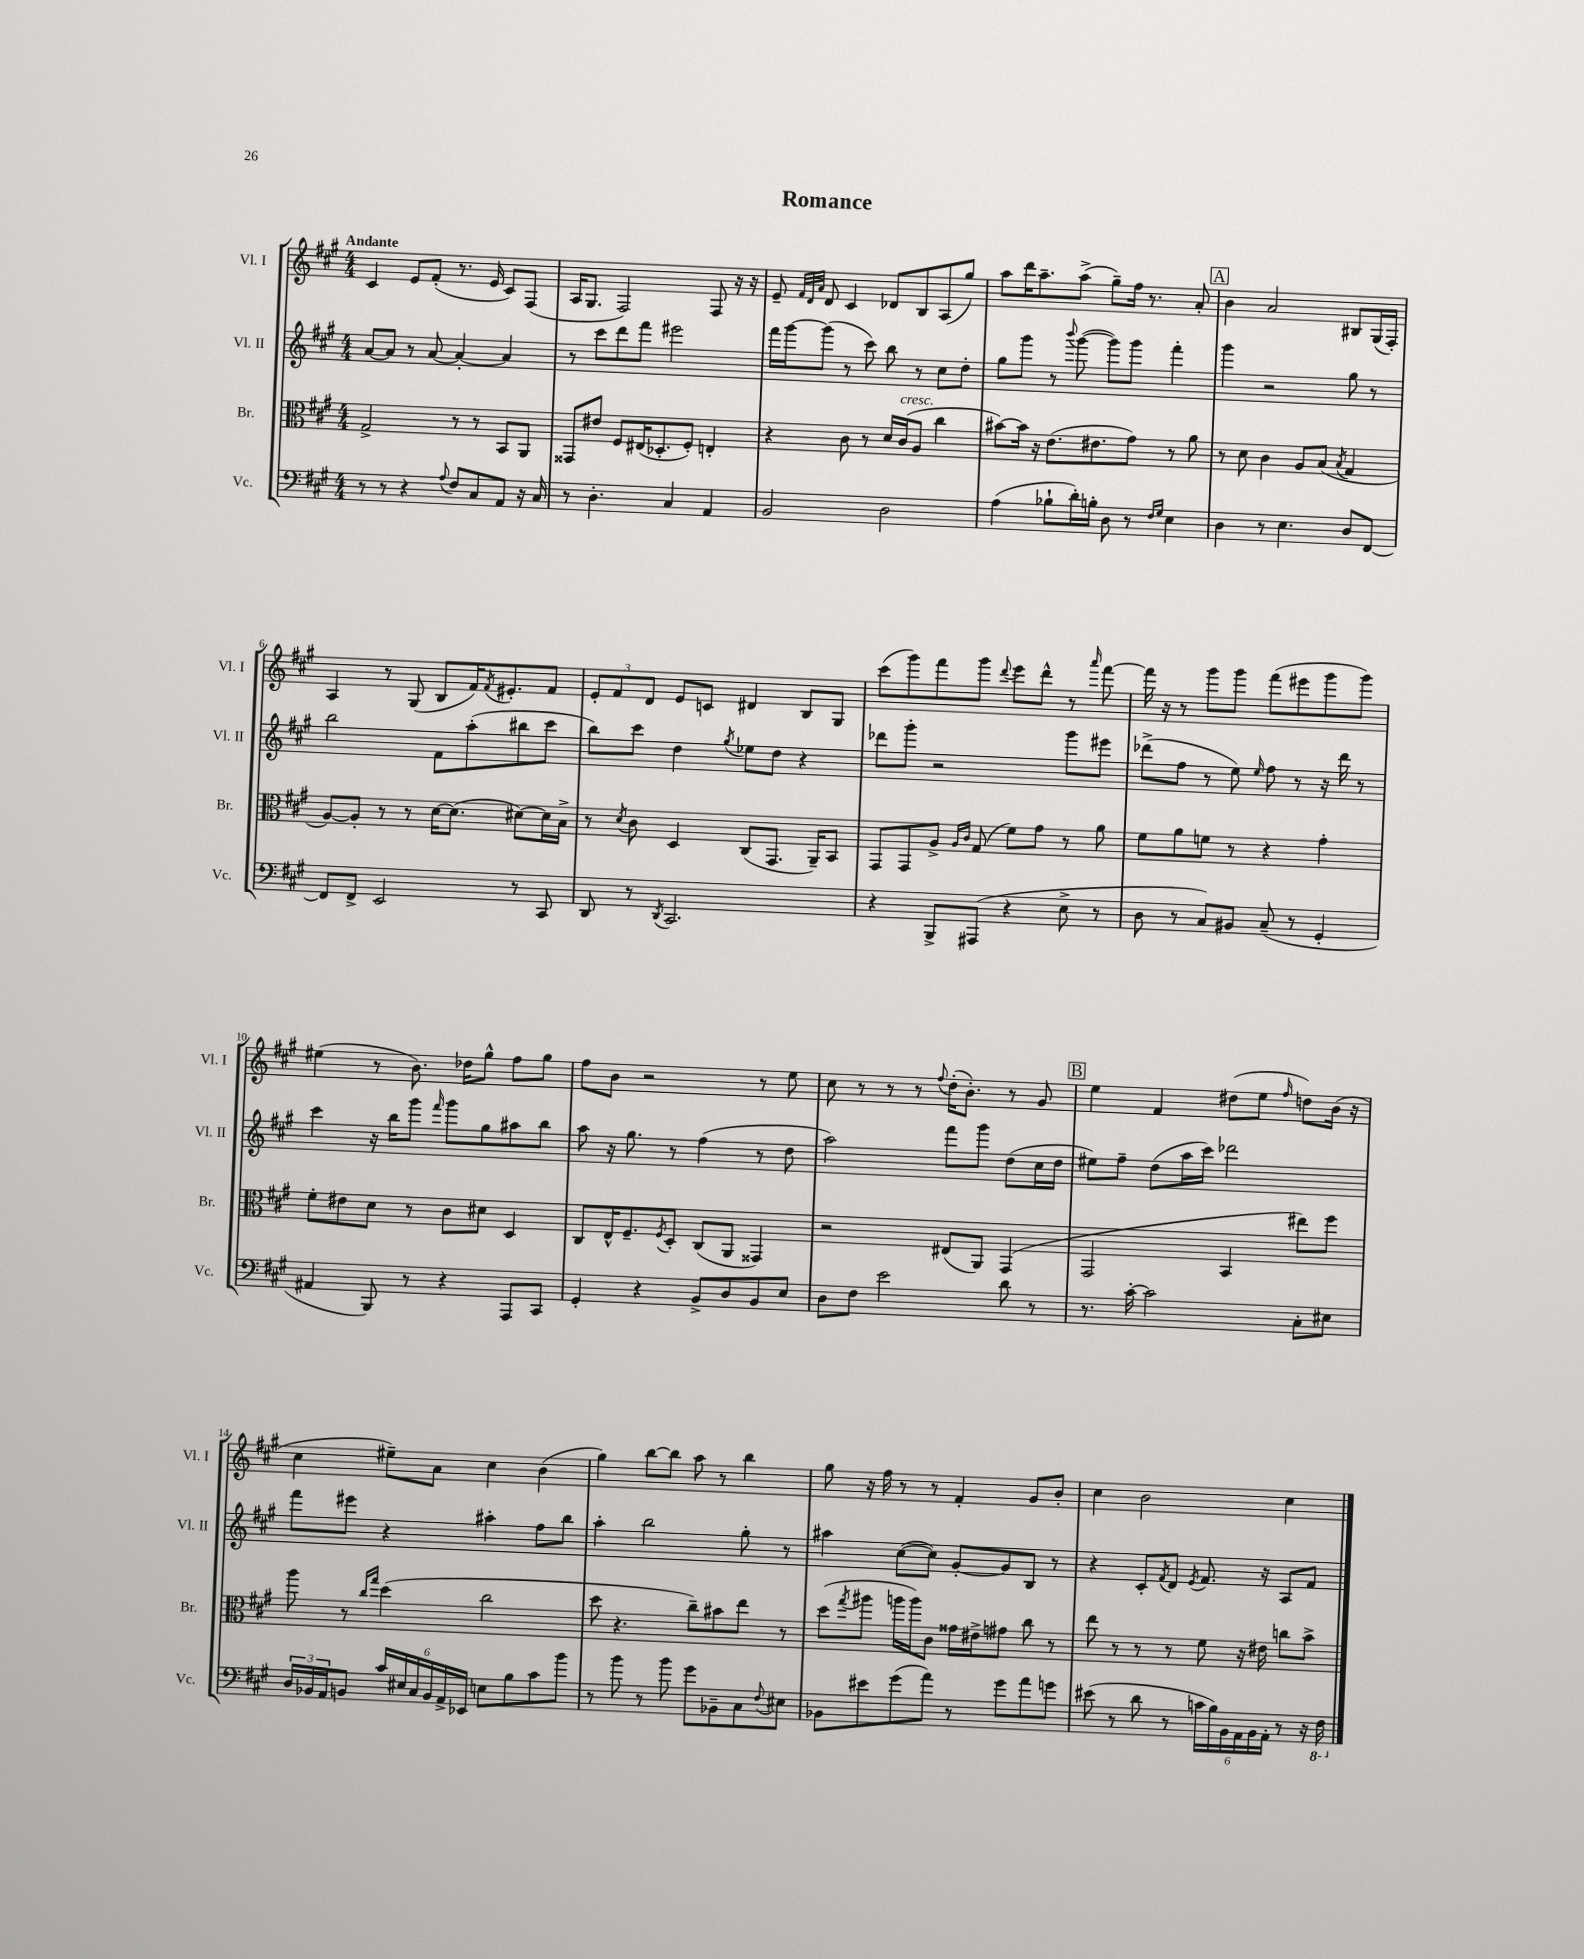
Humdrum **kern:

**kern	**kern	**kern	**kern
*staff4	*staff3	*staff2	*staff1
*clefF4	*clefC3	*clefG2	*clefG2
*k[f#c#g#]	*k[f#c#g#]	*k[f#c#g#]	*k[f#c#g#]
*M4/4	*M4/4	*M4/4	*M4/4
8r	2G#^	[8a	4c#
8r	.	8a]	.
4r	.	8r	8e
.	.	[8a	(8f#'
8qqA	.	.	.
8F#	8r	4a'_	8.r
8C#	8r	.	.
.	.	.	16e
8AA	8BB	4a]	8c#)
16r	8AA	.	(8F#
16C#	.	.	.
=	=	=	=
8r	8GG##	8r	16A
.	.	.	8.G#
4.D'	8e#	8ccc#	.
.	8F#	8ddd	2F#)
.	(16E#	8fff#	.
.	8.D-'	.	.
4C#	.	2eee#	.
.	8F#')	.	.
4AA	4E'	.	8F#
.	.	.	16r
.	.	.	16r
=	=	=	=
2BB	4r	16fff#	8e~
.	.	[16ggg#	.
.	.	.	32qqf#
.	.	.	32qqd
.	.	.	32qqa
.	.	(8ggg#]	8d
.	8c#	8r	4c#
.	8r	8ccc#)	.
2D	16d	8bb	8d-
.	(16c#	.	.
.	8A	8r	8B
.	4cc#	8cc#	(8A
.	.	8dd'	8gg#)
=	=	=	=
(4A	[8b#)	8gg#	8aa
.	16b#]	8ggg#	16ddd
.	16r	.	8.aa~
8B-`	(8.e	8r	.
.	.	8qqbbb	.
16d')	.	([8ggg#	(8aa^
16B'	8.e#	.	.
8D	.	8ggg#])	8gg#~)
8r	8g#)	8ggg#	16ff#
.	.	.	8.r
16qqF#	.	.	.
16qqG#	.	.	.
4E	8r	4fff#'	.
.	8a	.	8a'
=	=	=	=
4D	8r	4ggg#	4b
.	8d	.	.
8r	4c#	2r	2a
4.E	.	.	.
.	8A	.	.
.	(8B	.	.
.	8qB	.	.
8D	4G#	8gg#	8B#
[8FF#	.	8r	(16G#
.	.	.	16F#')
=	=	=	=
8FF#]	[8A)	2bb	4A
8FF#^	8A']	.	.
2EE	8r	.	8r
.	8r	.	(8G#
.	[16d	8f#	8B
.	(8.d]	.	.
.	.	(8aa'	16f#)
.	.	.	8qf#
.	.	.	8.e#'
8r	[8d#)	8bb#	.
8CC#	16d#]	8ccc#	8f#
.	16B^	.	.
=	=	=	=
8DD	8r	8bb)	12e'
.	.	.	12f#
.	8qd	.	.
8r	8c#	8ccc#	.
.	.	.	12d
8qDD	.	.	.
2.CC#	4D	4dd	8e
.	.	.	8c
.	.	8qgg#	.
.	(8C#	8ee-	4d#
.	8.GG#	8dd	.
.	.	4r	8B
.	16AA~)	.	.
.	8BB	.	8G#
=	=	=	=
4r	8GG#	8ddd-	(8ccc#
.	8GG#	8ggg#'	8ggg#)
8BBB^	8A^	2r	8fff#
.	16qqA	.	.
.	16qqc#	.	.
(8AAA#	(8G#	.	8ggg#
.	.	.	8qqddd
4r	8f#)	.	8eee
.	8g#	.	8ddd^^
8E^	8r	8ggg#	8r
.	.	.	16qqaaa
8r	8a	8eee#	[8fff#
=	=	=	=
8D	8f#	(8ddd-^	16fff#]
.	.	.	16r
8r	8a	8ff#	8r
8C#)	8f	8r	8ggg#
8BB#	8r	8ee)	8ggg#
.	.	16qqee	.
(8C#~	4r	8ff#	(8fff#
8r	.	8r	8eee#
4GG#'	4g#'	16r	8ggg#
.	.	16ddd-	.
.	.	8r	8ggg#)
=	=	=	=
4AA#	8f#'	4ccc#	(4ee#
.	8e#	.	.
8BBB)	8d	16r	8r
.	.	16bb	.
8r	8r	8ggg#	8.b)
.	.	16qqfff#	.
4r	8c#	8ggg#	.
.	.	.	16dd-
.	8d#	8gg#	8gg#^^
8AAA	4D	8aa#	8ff#
8CC#	.	8bb	8gg#
=	=	=	=
4GG#'	8C#	8aa	8ff#
.	16E^^	16r	8b
.	8.F#~	8.gg#	.
4r	.	.	2r
.	8qF#	.	.
.	8D'	8r	.
8BB^	(8C#	(4ff#	.
8D	8AA	.	.
8BB	4GG##)	8r	8r
8E	.	8dd	8ee
=	=	=	=
8D	2r	2aa)	8cc#
8F#	.	.	8r
2e	.	.	8r
.	.	.	8r
.	.	.	8qqff#
.	(8E#	8fff#	(16dd'
.	.	.	8.b')
.	8AA)	8ggg#	.
8d	(4GG#	(8dd	8r
8r	.	16cc#	8g#
.	.	16dd	.
=	=	=	=
8.r	2GG#	8ee#)	4ee
.	.	8ff#~	.
[16c#'	.	.	.
2c#]	.	(8dd	4f#
.	.	16aa	.
.	.	16ccc#)	.
.	4BB	2ddd-	(8dd#
.	.	.	8ee
.	.	.	16qqff#
8C#'	8ee#)	.	8dd)
8E#	8ff#	.	(16b
.	.	.	16r
=	=	=	=
24D	8aa	8fff#	4cc#
24BB-	.	.	.
24AA	.	.	.
8BB	8r	8eee#	.
.	16qqcc#	.	.
.	16qqgg#	.	.
24c#	(4dd	4r	8ee#~)
24E#	.	.	.
24C#	.	.	.
24BB	.	.	8a
24AA^	.	.	.
24EE-	.	.	.
8E	2cc#	4aa#'	4cc#
8B	.	.	.
8c#	.	8ff#	(4b
8b	.	8bb	.
=	=	=	=
8r	8dd	4aa'	4gg#)
8b	4.r	.	.
8r	.	2bb	[8bb
8b	.	.	8bb]
8g#	8cc#~)	.	8aa
8BB-~	8b#	.	8r
8C#	8ee	8gg#'	4bb
8qqF#	.	.	.
8E#	8r	8r	.
=	=	=	=
8BB-	(8dd	4aa#	8gg#
.	8qgg#	.	.
8e#	8aa#	.	16r
.	.	.	16ff#
(8g#	16aa	([8cc#	8r
.	16aa)	.	.
8a)	8c#	8cc#])	8r
8r	16g##	[8g#'	4f#'
.	16e#^	.	.
8g#	8g#	8g#]	.
8a	8cc#	8B	8g#
8g	8r	8r	8b'
=	=	=	=
(8e#	8ee	4r	4cc#
8r	8r	.	.
8d	8r	8c#'	2b
.	.	8qf#	.
8r	8r	8d	.
.	.	8qe	.
24c	8f#	8.f#	.
24B)	.	.	.
24BB	.	.	.
24AA	16r	.	.
24BB	.	.	.
.	16e#	16r	.
24AA'	.	.	.
8r	8cc	8A	4cc#
16r	8b^	8f#	.
16FF#	.	.	.
==	==	==	==
*-	*-	*-	*-
